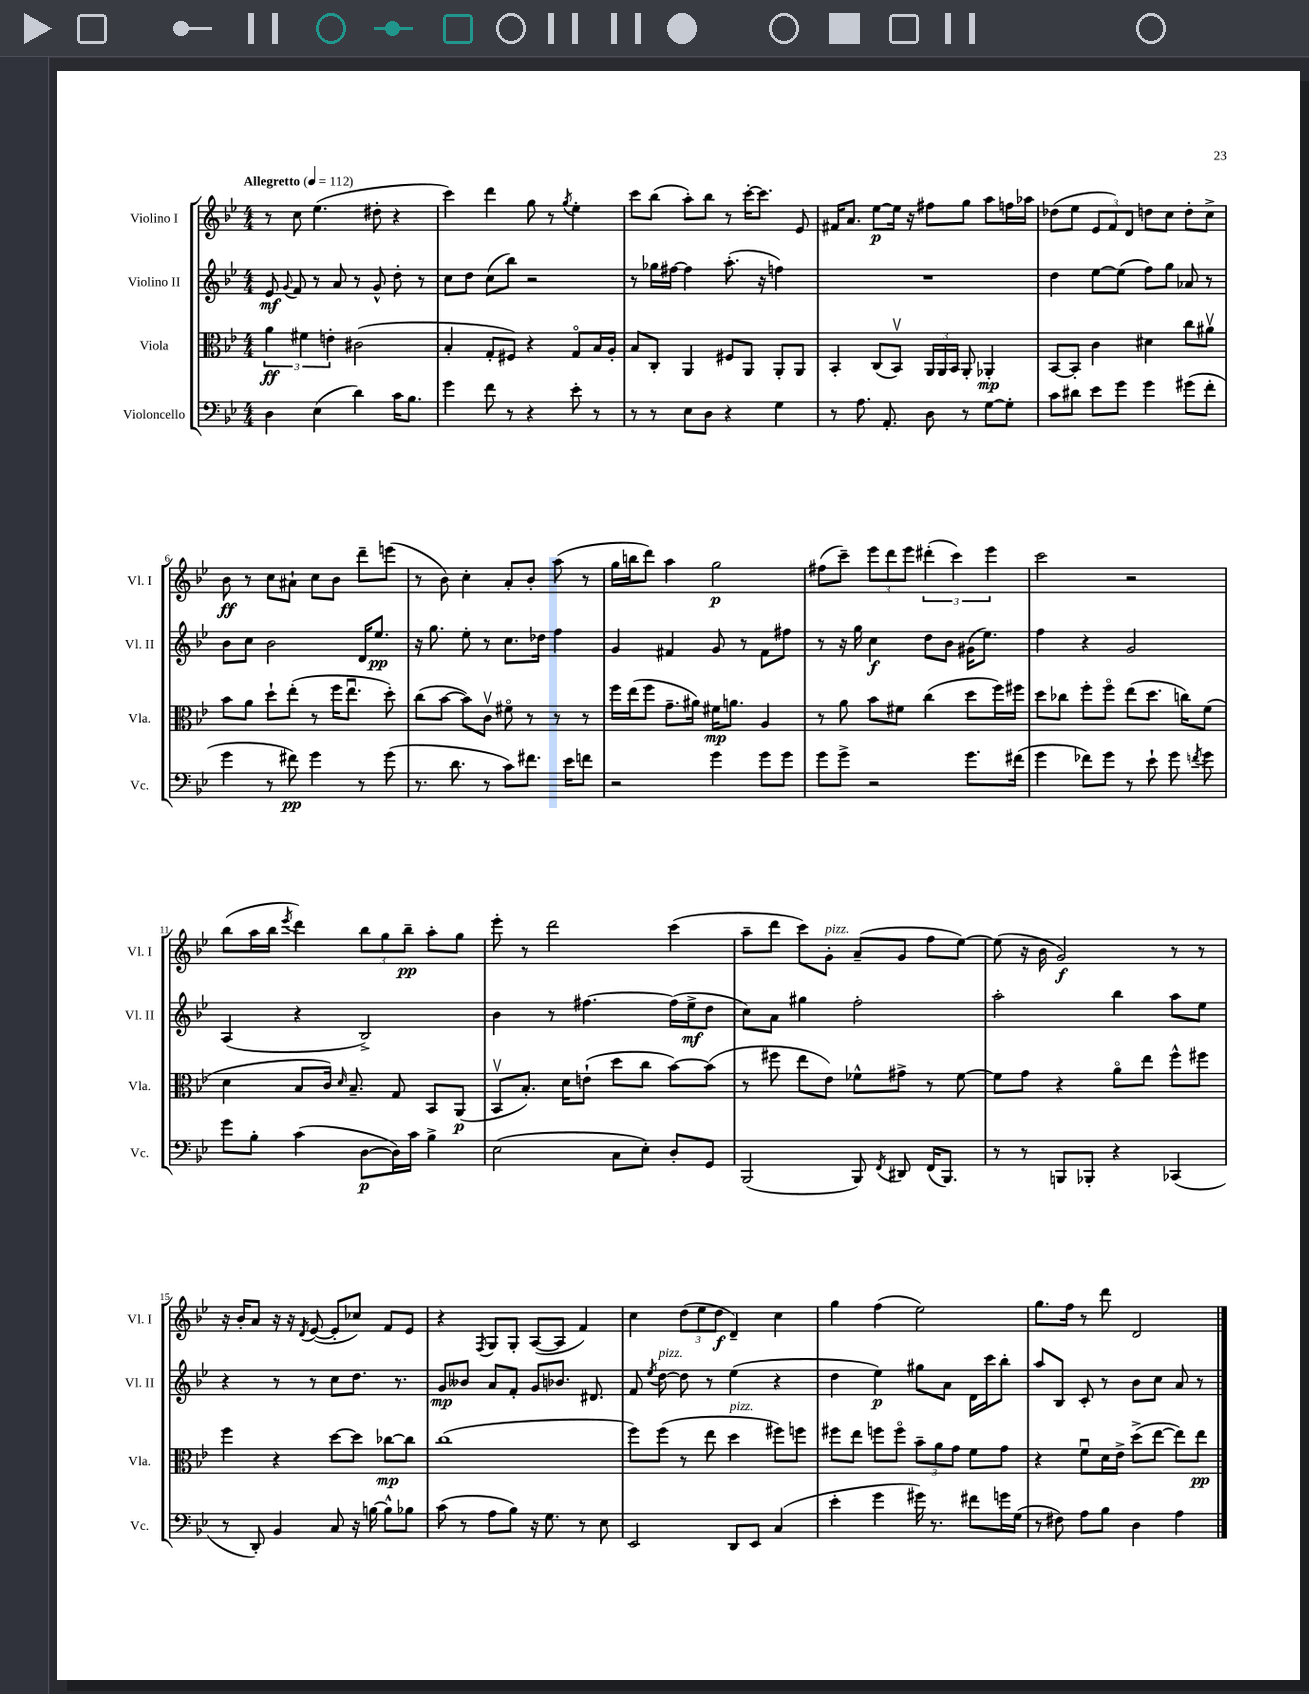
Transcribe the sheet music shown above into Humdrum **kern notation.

**kern	**dynam	**kern	**dynam	**kern	**dynam	**kern	**dynam
*part4	*part4	*part3	*part3	*part2	*part2	*part1	*part1
*staff4	*staff4	*staff3	*staff3	*staff2	*staff2	*staff1	*staff1
*I"Violoncello	*	*I"Viola	*	*I"Violino II	*	*I"Violino I	*
*I'Vc.	*	*I'Vla.	*	*I'Vl. II	*	*I'Vl. I	*
*clefF4	*	*clefC3	*	*clefG2	*	*clefG2	*
*k[b-e-]	*	*k[b-e-]	*	*k[b-e-]	*	*k[b-e-]	*
*M4/4	*	*M4/4	*	*M4/4	*	*M4/4	*
*MM112	*	*MM112	*	*MM112	*	*MM112	*
=1	=1	=1	=1	=1	=1	=1	=1
!	!	!	!	!	!	!LO:TX:a:B:t=Allegretto	!
4D\	.	6a\	ff	8e-/	mf	8r	.
.	.	.	.	8qqg/	.	.	.
.	.	.	.	8f/	.	8cc\	.
.	.	6f#X\	.	.	.	.	.
(4E-\	.	.	.	8r	.	(4.ee-\	.
.	.	6en'\	.	.	.	.	.
.	.	.	.	8a/	.	.	.
4d\)	.	(2c#X\	.	8r	.	.	.
.	.	.	.	8g^^/	.	8dd#X'\	.
16c\KL	.	.	.	8dd'\	.	4r	.
8.B-\J	.	.	.	.	.	.	.
.	.	.	.	8r	.	.	.
=2	=2	=2	=2	=2	=2	=2	=2
4g\	.	4B-'/	.	8cc\L	.	4ccc\)	.
.	.	.	.	8dd\J	.	.	.
8f\	.	8G'/L	.	(8cc\L	.	4ddd\	.
8r	.	8F#X/J)	.	8bb-\J)	.	.	.
4r	.	4r	.	2r	.	8gg\	.
.	.	.	.	.	.	8r	.
.	.	.	.	.	.	8qgg/	.
8e-'\	.	8G/L	.	.	.	4ee-'\	.
8r	.	16B-/L	.	.	.	.	.
.	.	16A'/JJ	.	.	.	.	.
=3	=3	=3	=3	=3	=3	=3	=3
8r	.	8B-/L	.	8r	.	8ccc\L	.
8r	.	8C'/J	.	16gg-X\LL	.	(8bb-\J	.
.	.	.	.	[16ff#X\JJ	.	.	.
8E-\L	.	4AA/	.	4ff#\]	.	8aa'\L)	.
8D\J	.	.	.	.	.	8bb-\J	.
4r	.	8F#X/L	.	(8.aa'\	.	8r	.
.	.	8AA/J	.	.	.	[16ccc'\KL	.
.	.	.	.	16r	.	8.ccc\J]	.
4G\	.	8AA'/L	.	4ffn\)	.	.	.
.	.	8AA/J	.	.	.	8e-/	.
=4	=4	=4	=4	=4	=4	=4	=4
8r	.	4BB-'/	.	1r	.	16f#X/KL	.
.	.	.	.	.	.	8.a/J	.
8.A\	.	.	.	.	.	.	.
.	.	(8C/L	.	.	.	[8ee-\L	p
8.AA'/	.	.	.	.	.	.	.
.	.	8BB-v/J)	.	.	.	16ee-\Jk]	.
.	.	.	.	.	.	16r	.
8D\	.	24AA/LL	.	.	.	8ff#X\L	.
.	.	24AA/	.	.	.	.	.
.	.	24BB-/JJ	.	.	.	.	.
8r	.	8AA'/	.	.	.	8gg\J	.
[8G\L	.	4AA-X'/	mp	.	.	8aa\L	.
8G'\J]	.	.	.	.	.	16ffn\L	.
.	.	.	.	.	.	16aa-X\JJ	.
=5	=5	=5	=5	=5	=5	=5	=5
8c\L	.	[8BB-/L	.	4dd\	.	(8dd-X\L	.
8d#X\J	.	8BB-'/J]	.	.	.	8ee-\J	.
8e-\L	.	4c\	.	[8ee-\L	.	12e-/L	.
.	.	.	.	.	.	12f/)	.
8g\J	.	.	.	(8ee-\J]	.	.	.
.	.	.	.	.	.	12d/J	.
4g\	.	4d#X\	.	8ff\L)	.	8ddn\L	.
.	.	.	.	8gg\J	.	8cc\J	.
(8g#X\L	.	8cc\L	.	8a-X/	.	8dd'\L	.
8f'\J	.	8a#Xv\J	.	8r	.	8cc^\J	.
!!LO:LB:g=z
=6	=6	=6	=6	=6	=6	=6	=6
4g\	.	8b-\L	.	8b-\L	.	8b-\	ff
.	.	8a\J	.	8cc\J	.	8r	.
8r	.	8dd`\L	.	2b-\	.	8cc\L	.
8f#X\)	pp	(8ee-'\J	.	.	.	8a#X`\J	.
4g\	.	8r	.	.	.	8cc\L	.
.	.	16ff\KL	.	.	.	8b-\J	.
.	.	8.ee-u\J	.	.	.	.	.
8r	.	.	.	16d/KL	.	8ddd~\L	.
.	.	.	.	8.ee-/J	pp	.	.
(8g\	.	8dd'\)	.	.	.	(8eeen\J	.
=7	=7	=7	=7	=7	=7	=7	=7
8.r	.	(8cc\L	.	16r	.	8r	.
.	.	.	.	8.gg\	.	.	.
.	.	[8b-\J	.	.	.	8b-\)	.
8.d\	.	.	.	.	.	.	.
.	.	8b-\L])	.	8ee-'\	.	4cc'\	.
8r	.	8cv\J	.	8r	.	.	.
8c\L)	.	8f#X\	.	8.cc\L	.	8a'/L	.
8.f#X\J	.	8r	.	.	.	8b-'/J	.
.	.	.	.	16dd-X\Jk	.	.	.
.	.	8r	.	4ff\	.	(8aa\	.
16e-\KL	.	.	.	.	.	.	.
8fn\J	.	8r	.	.	.	8r	.
=8	=8	=8	=8	=8	=8	=8	=8
2r	.	16ff\LL	.	4g/	.	16gg\LL	.
.	.	(16ee-\J	.	.	.	16bbn\J	.
.	.	8ff\J	.	.	.	8ddd\J)	.
.	.	8.g~\L	.	4f#X/	.	4aa\	.
.	.	16a#X\Jk)	.	.	.	.	.
4g\	.	16f#X\KL	mp	8g/	.	2gg\	p
.	.	8.an\J	.	.	.	.	.
.	.	.	.	8r	.	.	.
8g\L	.	4A/	.	8f#\L	.	.	.
8g\J	.	.	.	8ff#X\J	.	.	.
=9	=9	=9	=9	=9	=9	=9	=9
8g\L	.	8r	.	8r	.	(8ff#X\L	.
8g^\J	.	8a\	.	16r	.	8ccc~\J)	.
.	.	.	.	16gg\	.	.	.
2r	.	8b-\L	.	4cc\	f	12eee-\L	.
.	.	.	.	.	.	12ddd\	.
.	.	8f#X\J	.	.	.	.	.
.	.	.	.	.	.	12eee-\J	.
.	.	(4cc\	.	8dd\L	.	(6ddd#X'\	.
.	.	.	.	8b-\J	.	.	.
.	.	.	.	.	.	6ccc\)	.
8.g\L	.	8dd\L	.	(16g#X\KL	.	.	.
.	.	.	.	8.ee-\J)	.	.	.
.	.	.	.	.	.	6eee-\	.
.	.	16ff\L)	.	.	.	.	.
(16f#X\Jk	.	16ff#X\JJ	.	.	.	.	.
=10	=10	=10	=10	=10	=10	=10	=10
4g\	.	8dd\L	.	4ff\	.	2ccc\	.
.	.	8cc-X\J	.	.	.	.	.
8f-X\L)	.	8ff'\L	.	4r	.	.	.
8g\J	.	8ff\J	.	.	.	.	.
8r	.	(8ee-\L	.	2g/	.	2r	.
8e-`\	.	8.dd\J	.	.	.	.	.
8g\	.	.	.	.	.	.	.
.	.	16ccn\KL)	.	.	.	.	.
8qfn/	.	.	.	.	.	.	.
8g\	.	(8f\J	.	.	.	.	.
!!LO:LB:g=z
=11	=11	=11	=11	=11	=11	=11	=11
8g\L	.	4d\	.	(4A/	.	(8bb-\L	.
8B-'\J	.	.	.	.	.	16aa\L	.
.	.	.	.	.	.	16bb-\JJ	.
.	.	.	.	.	.	8qeee-/	.
(4c\	.	8B-/L	.	4r	.	4ddd\)	.
.	.	16c/Jk)	.	.	.	.	.
.	.	16qqd/	.	.	.	.	.
.	.	8.B-~/	.	.	.	.	.
[8D\L	p	.	.	2B-^/)	.	12bb-\L	.
.	.	.	.	.	.	12gg\	.
16D\L])	.	8G/	.	.	.	.	.
.	.	.	.	.	.	12bb-~\J	pp
16c\JJ	.	.	.	.	.	.	.
4B-^\	.	8BB-/L	.	.	.	8aa'\L	.
.	.	(8AA/J	p	.	.	8gg\J	.
=12	=12	=12	=12	=12	=12	=12	=12
(2E-\	.	8BB-v/L	.	4b-\	.	8eee-'\	.
.	.	8.B-'/J)	.	.	.	8r	.
.	.	.	.	8r	.	2ddd\	.
.	.	16d\KL	.	.	.	.	.
.	.	(8en`\J	.	[4.ff#X\	.	.	.
8C\L	.	8dd\L	.	.	.	.	.
8E-'\J)	.	8cc\J	.	.	.	.	.
8D'/L	.	[8b-\L)	.	(16ff#\LL]	.	(4ccc\	.
.	.	.	.	16ee-^\J	mf	.	.
8GG/J	.	(8b-\J]	.	8dd\J	.	.	.
=13	=13	=13	=13	=13	=13	=13	=13
(2BBB-/	.	8r	.	8cc\L)	.	8aa~\L	.
.	.	8ff#X\	.	8a\J	.	8ddd\J	.
.	.	8ee-\L	.	4gg#X\	.	8ccc\L)	.
!	!	!	!	!	!	!LO:TX:a:i:t=pizz.	!
.	.	8e-\J)	.	.	.	8g'\J	.
8BBB-/)	.	8f-X^^\L	.	2ff'\	.	(8a~/L	.
8qFF/	.	.	.	.	.	.	.
8DD#X/	.	8g#X^\J	.	.	.	8g/J	.
(16FF/KL	.	8r	.	.	.	8ff\L	.
8.BBB-/J)	.	.	.	.	.	.	.
.	.	[8f-\	.	.	.	[8ee-\J)	.
=14	=14	=14	=14	=14	=14	=14	=14
8r	.	8f-\L]	.	2aa'\	.	(8ee-\]	.
8r	.	8g\J	.	.	.	16r	.
.	.	.	.	.	.	16b-\	.
8BBBn/L	.	4r	.	.	.	2g/)	f
8BBB-X'/J	.	.	.	.	.	.	.
4r	.	8a\L	.	4bb-\	.	.	.
.	.	8ee-\J	.	.	.	.	.
(4CC-X/	.	8ff^^\L	.	8aa\L	.	8r	.
.	.	8ff#X\J	.	8ee-\J	.	8r	.
!!LO:LB:g=z
=15	=15	=15	=15	=15	=15	=15	=15
8r	.	4ff\	.	4r	.	16r	.
.	.	.	.	.	.	16b-'/KL	.
8DD'/)	.	.	.	.	.	8a/J	.
4BB-/	.	4r	.	8r	.	16r	.
.	.	.	.	.	.	16r	.
.	.	.	.	.	.	8qd/	.
.	.	.	.	8r	.	([8e-/	.
8C/	.	[8dd\L	.	8cc\L	.	8e-'/L]	.
16r	.	8dd\J]	.	8.dd\J	.	8cc-X/J)	.
[16Bn\	.	.	.	.	.	.	.
8B^^\L]	.	[8cc-X\L	mp	.	.	8f/L	.
.	.	.	.	8.r	.	.	.
8B-X\J	.	8cc-\J]	.	.	.	8e-/J	.
=16	=16	=16	=16	=16	=16	=16	=16
(8c\	.	(1cc	.	8g/L	mp	4r	.
8r	.	.	.	8b--X/J	.	.	.
.	.	.	.	.	.	8qF/	.
8A\L	.	.	.	8a/L	.	8G/L	.
8B-\J)	.	.	.	8f'/J	.	8G'/J	.
16r	.	.	.	8g/L	.	([8A/L	.
8.G\	.	.	.	.	.	.	.
.	.	.	.	8.b-X/J	.	8A/J]	.
8r	.	.	.	.	.	4f/)	.
.	.	.	.	8.d#X/	.	.	.
8E-\	.	.	.	.	.	.	.
=17	=17	=17	=17	=17	=17	=17	=17
2EE-/	.	8ff\L)	.	8f/	.	4cc\	.
.	.	.	.	8qee-/	.	.	.
!	!	!	!	!LO:TX:a:i:t=pizz.	!	!	!
.	.	(8ff\J	.	[8dd\	.	.	.
.	.	8r	.	8dd\]	.	(12dd\L	.
.	.	.	.	.	.	12ee-\	.
.	.	8ee-\	.	8r	.	.	.
.	.	.	.	.	.	12dd\J	f
!	!	!LO:TX:a:i:t=pizz.	!	!	!	!	!
8DD/L	.	4dd\	.	(4ee-\	.	4d~/)	.
8EE-/J	.	.	.	.	.	.	.
(4C/	.	8ff#X\L)	.	4r	.	4cc\	.
.	.	8ffn\J	.	.	.	.	.
=18	=18	=18	=18	=18	=18	=18	=18
4e-'\	.	8ff#X\L	.	4dd\	.	4gg\	.
.	.	8ee-\J	.	.	.	.	.
4g\	.	8ffn\L	.	4ee-\)	p	(4ff\	.
.	.	8ff\J	.	.	.	.	.
16g#X\)	.	12b-~\L	.	8gg#X\L	.	2ee-\)	.
8.r	.	.	.	.	.	.	.
.	.	12a\	.	.	.	.	.
.	.	.	.	8a\J	.	.	.
.	.	12g\J	.	.	.	.	.
8f#X\L	.	8f\L	.	16d\LL	.	.	.
.	.	.	.	16ccc\J	.	.	.
16gn\L	.	8g\J	.	8bb-'\J	.	.	.
(16G\JJ	.	.	.	.	.	.	.
=19	=19	=19	=19	=19	=19	=19	=19
8r	.	4r	.	8aa/L	.	8.gg\L	.
8F#X\)	.	.	.	8B-/J	.	.	.
.	.	.	.	.	.	16ff\Jk	.
8A\L	.	8fu\L	.	8c'/	.	8r	.
8B-\J	.	16d\L	.	8r	.	8ddd\	.
.	.	16e-^\JJ	.	.	.	.	.
4D\	.	(8dd^\L	.	8b-\L	.	2d/	.
.	.	[8ee-\J	.	8cc\J	.	.	.
4A\	.	8ee-\L])	.	8a/	.	.	.
.	.	8ee-\J	pp	8r	.	.	.
==	==	==	==	==	==	==	==
*-	*-	*-	*-	*-	*-	*-	*-
